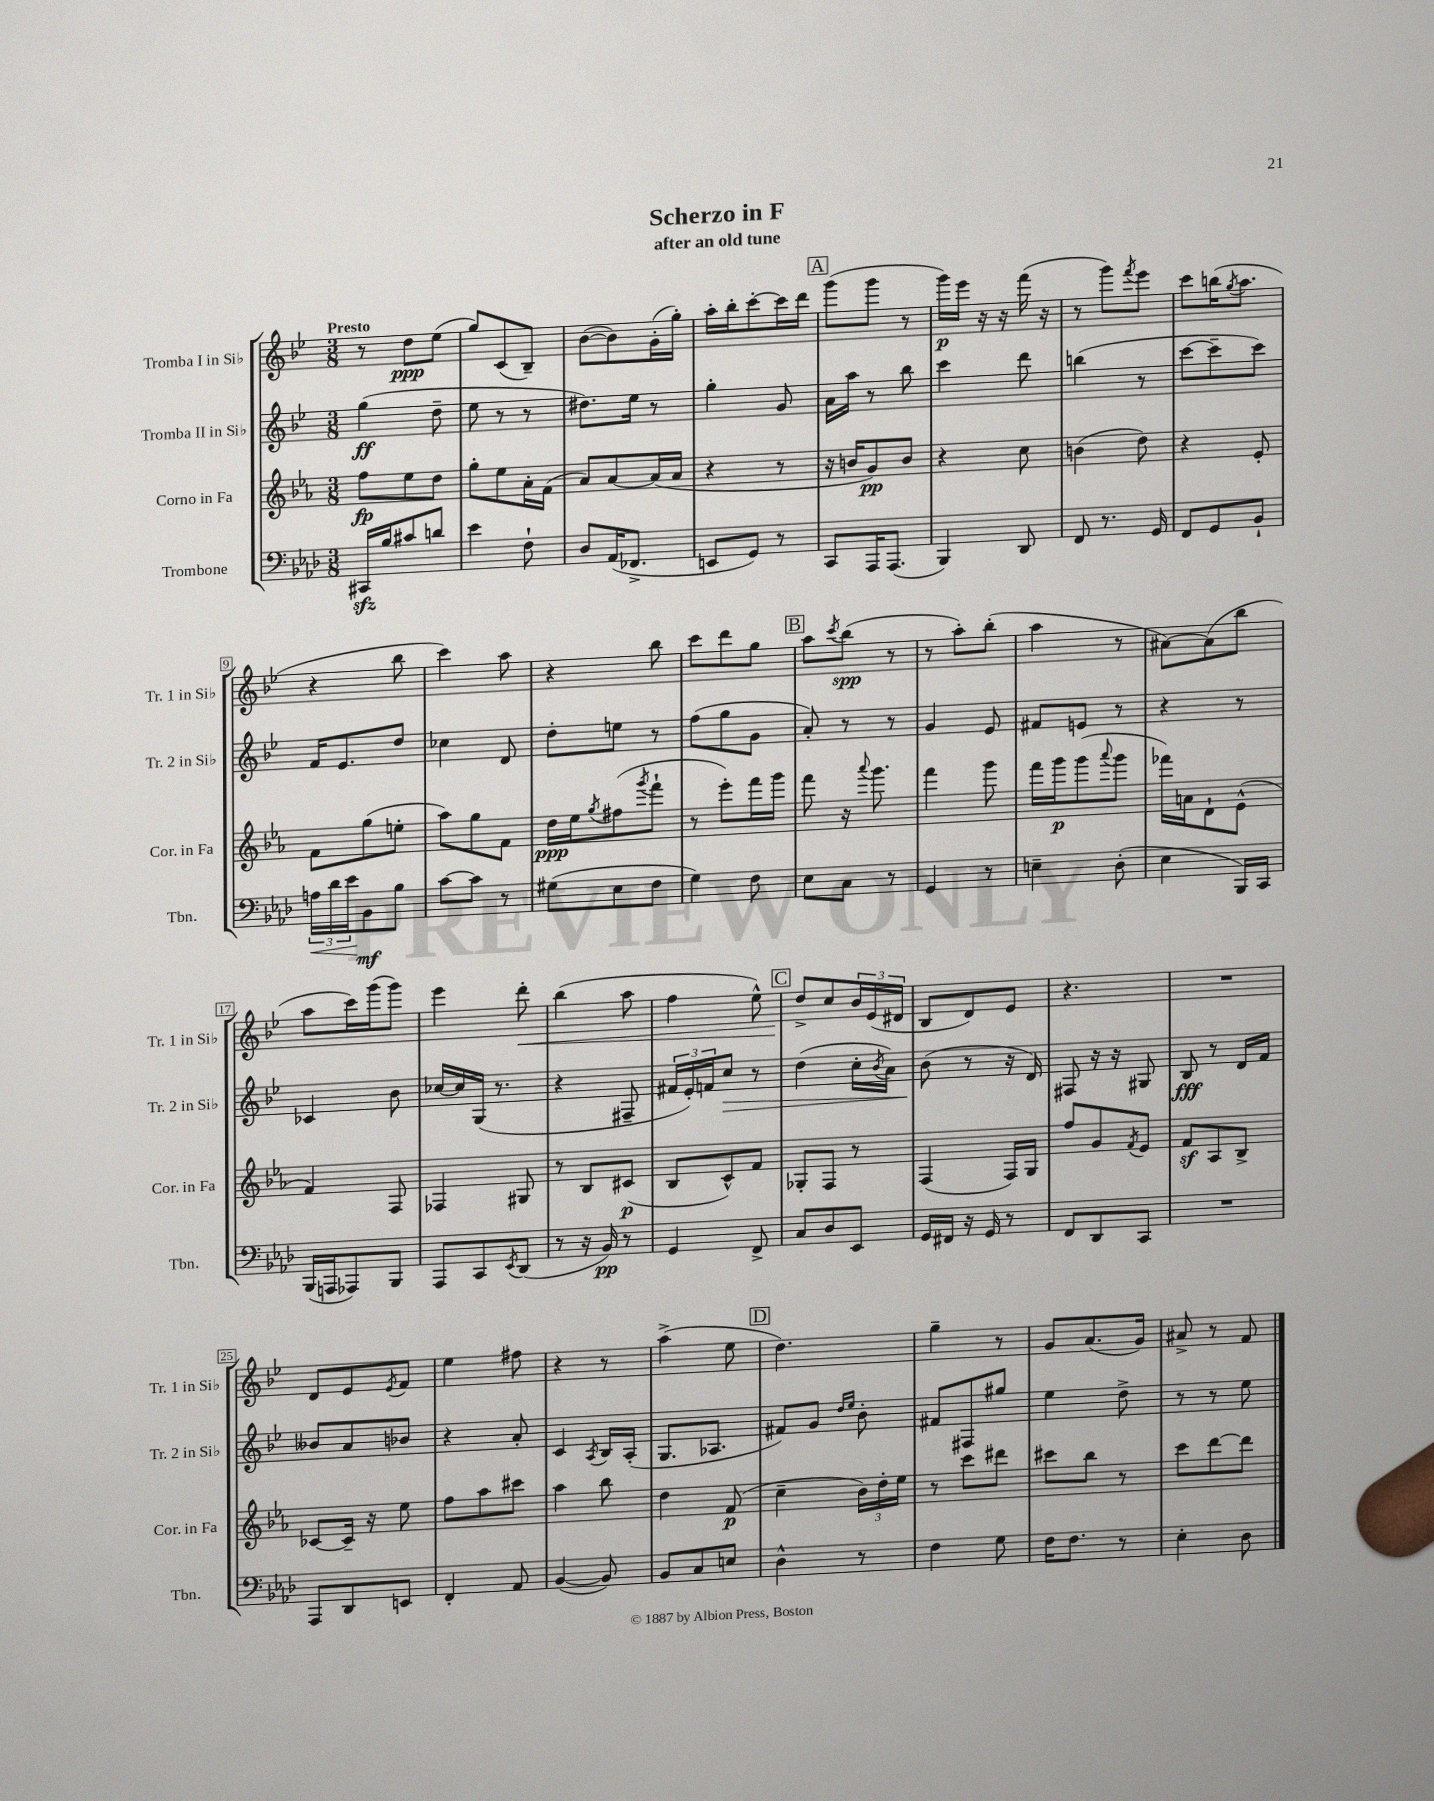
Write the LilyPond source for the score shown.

\header { title = "Scherzo in F" subtitle = "after an old tune" }
<<
\new StaffGroup <<
\new Staff = "s0" \with { instrumentName = "Tromba I in Sib" shortInstrumentName = "Tr. 1 in Sib" } {
    \clef treble \key bes \major \numericTimeSignature \time 3/8 \tempo "Presto"
    r8 d''8\ppp ees''8( |
    g''8) c'8( bes8--) |
    bes'8~( bes'8) g'16-.( g''16-.) |
    a''16-. bes''16-. c'''8~-. c'''16 d'''16 |
    \mark \markup { \box "A" } g'''8( g'''8 r8 |
    g'''16\p) ees'''16 r16 r16 f'''16( r16 |
    r8 g'''8) \acciaccatura { f'''8 } ees'''8 |
    c'''8 b''16( \acciaccatura { g''8 } a''8. |
    r4 bes''8 |
    c'''4) a''8 |
    r4 bes''8 |
    c'''8 d'''8 g''8 |
    \mark \markup { \box "B" } a''8 \acciaccatura { c'''8 } bes''8\spp( r8 |
    r8 a''8-.) bes''8-.( |
    a''4 r8 |
    ais'8~) ais'8( bes''8 |
    a''8 c'''16) g'''16( g'''8) |
    ees'''4 d'''8-.\< |
    bes''4( a''8 |
    f''4 ees''8-^) |
    \mark \markup { \box "C" } d''8->\! c''8 \tuplet 3/2 { bes'16 ees'16( dis'16 } |
    bes8 d'8) ees'8 |
    r4. |
    R4. |
    d'8 ees'8 \acciaccatura { ees'8 } f'8 |
    ees''4 fis''8 |
    r4 r8 |
    a''4->( ees''8 |
    \mark \markup { \box "D" } d''4.) |
    g''4-- r8 |
    g'8 a'8.( g'16) |
    ais'8-> r8 f'8 \bar "|." |
}
\new Staff = "s1" \with { instrumentName = "Tromba II in Sib" shortInstrumentName = "Tr. 2 in Sib" } {
    \clef treble \key bes \major \numericTimeSignature \time 3/8
    g''4\ff( d''8-- |
    ees''8 r8 r8 |
    dis''8.) ees''16 r8 |
    g''4-. g'8 |
    \mark \markup { \box "A" } a'16 a''16 r8 bes''8 |
    c'''4 d'''8 |
    b''4( r8 |
    c'''8~ c'''8-- c'''8) |
    f'16 ees'8. d''8 |
    ces''4 d'8 |
    d''8-. e''8 r8 |
    f''8( g''8 g'8 |
    \mark \markup { \box "B" } a'8-.) r8 r8 |
    g'4 ees'8 |
    fis'8 e'8 r8 |
    r4 r8 |
    ces'4 bes'8 |
    ces''16~ ces''16 g16( r8. |
    r4 fis8-- |
    \tuplet 3/2 { fis'16 ees'16-.) f'16 } c''8\> r8 |
    \mark \markup { \box "C" } d''4( c''16-. \acciaccatura { bes'8 } a'16) |
    bes'8\!( r8 r16 d'16) |
    fis8 r16 r16 gis8 |
    bes8\fff r8 d'16 f'16 |
    beses'8 a'8 bes'8 |
    r4 a'8-. |
    c'4 \acciaccatura { a8 } bes16 a16-.( |
    g8. aes8. |
    \mark \markup { \box "D" } fis'8) g'8 \grace { d''16 ees''16 } bes'8-. |
    fis'8 fis8 gis''8 |
    ees''4 d''8-> |
    r8 r8 ees''8 \bar "|." |
}
\new Staff = "s2" \with { instrumentName = "Corno in Fa" shortInstrumentName = "Cor. in Fa" } {
    \clef treble \key ees \major \numericTimeSignature \time 3/8
    f''8\fp ees''8 d''8 |
    g''8-. ees''8 aes'16-. f'16( |
    aes'8) aes'8~ aes'16( aes'16 |
    r4 r8 |
    \mark \markup { \box "A" } r16 b'16 g'8\pp) b'8 |
    r4 c''8 |
    b'4( d''8) |
    r4 ees'8-. |
    f'8 g''8( e''8-. |
    aes''8) g''8 f'8 |
    d''16\ppp ees''16 \acciaccatura { g''8 } fis''8( \acciaccatura { g'''8 } f'''8-! |
    r8 ees'''8-.) f'''16 g'''16 |
    \mark \markup { \box "B" } f'''8 r16 \appoggiatura { aes'''8 } g'''8. |
    f'''4 g'''8 |
    f'''16 g'''16\p g'''8( \appoggiatura { aes'''8 } g'''8 |
    fes'''16) a'16 d'8-! ees'8-^( |
    f'4) f8 |
    fes4 gis8 |
    r8 bes8 cis'8\p( |
    bes8 c'8-^) f'8 |
    \mark \markup { \box "C" } ges8-. f8 r8 |
    f4( f16) g16 |
    f''8 g'8 \acciaccatura { f'8 } ees'8 |
    f'8\sf aes8 bes8-> |
    ces'8~ ces'16-- r16 ees''8 |
    f''8 aes''8 cis'''8 |
    aes''4 bes''8 |
    d''4 f'8\p( |
    \mark \markup { \box "D" } c''4-- \tuplet 3/2 { bes'16) d''16-. ees''16 } |
    r8 c'''8 dis'''8 |
    cis'''8 bes''8 r8 |
    c'''8 d'''8~ d'''8 \bar "|." |
}
\new Staff = "s3" \with { instrumentName = "Trombone" shortInstrumentName = "Tbn." } {
    \clef bass \key aes \major \numericTimeSignature \time 3/8
    cis,16\sfz bes16 cis'8 d'8 |
    ees'4 f8-! |
    des8 aes,16( fes,8.-> |
    e,8 g,8) r8 |
    \mark \markup { \box "A" } c,8 aes,,16 aes,,8.( |
    bes,,4) des,8 |
    f,8 r8. g,16 |
    f,8 g,8 bes,8-! |
    \tuplet 3/2 { a16\< des'16 ees'16\! } bes,8\mf bes8 |
    c'8~ c'8 r8 |
    gis8( ees8 f8 |
    g4) f8 |
    \mark \markup { \box "B" } ees8 c8 r8 |
    g,4 r8 |
    e4-- des8-.( |
    ees4 bes,,16) c,16 |
    bes,,16( a,,16 aes,,8) bes,,8 |
    aes,,8 c,8 \acciaccatura { ees,8 } des,8( |
    r8 r16 bes,16\pp) r8 |
    g,4 f,8-> |
    \mark \markup { \box "C" } c8 des8 ees,8 |
    g,16 fis,16 r16 g,16 r8 |
    f,8 des,8 c,8 |
    R4. |
    aes,,8 des,8 e,8 |
    f,4-. aes,8 |
    bes,4~( bes,8) |
    bes,8 c8 e8 |
    \mark \markup { \box "D" } des4-^ r8 |
    f4 g8 |
    f16 f8. r8 |
    ees4-. des8 \bar "|." |
}
>>
>>
\layout { \context { \Score \override BarNumber.stencil = #(make-stencil-boxer 0.1 0.3 ly:text-interface::print) } }
